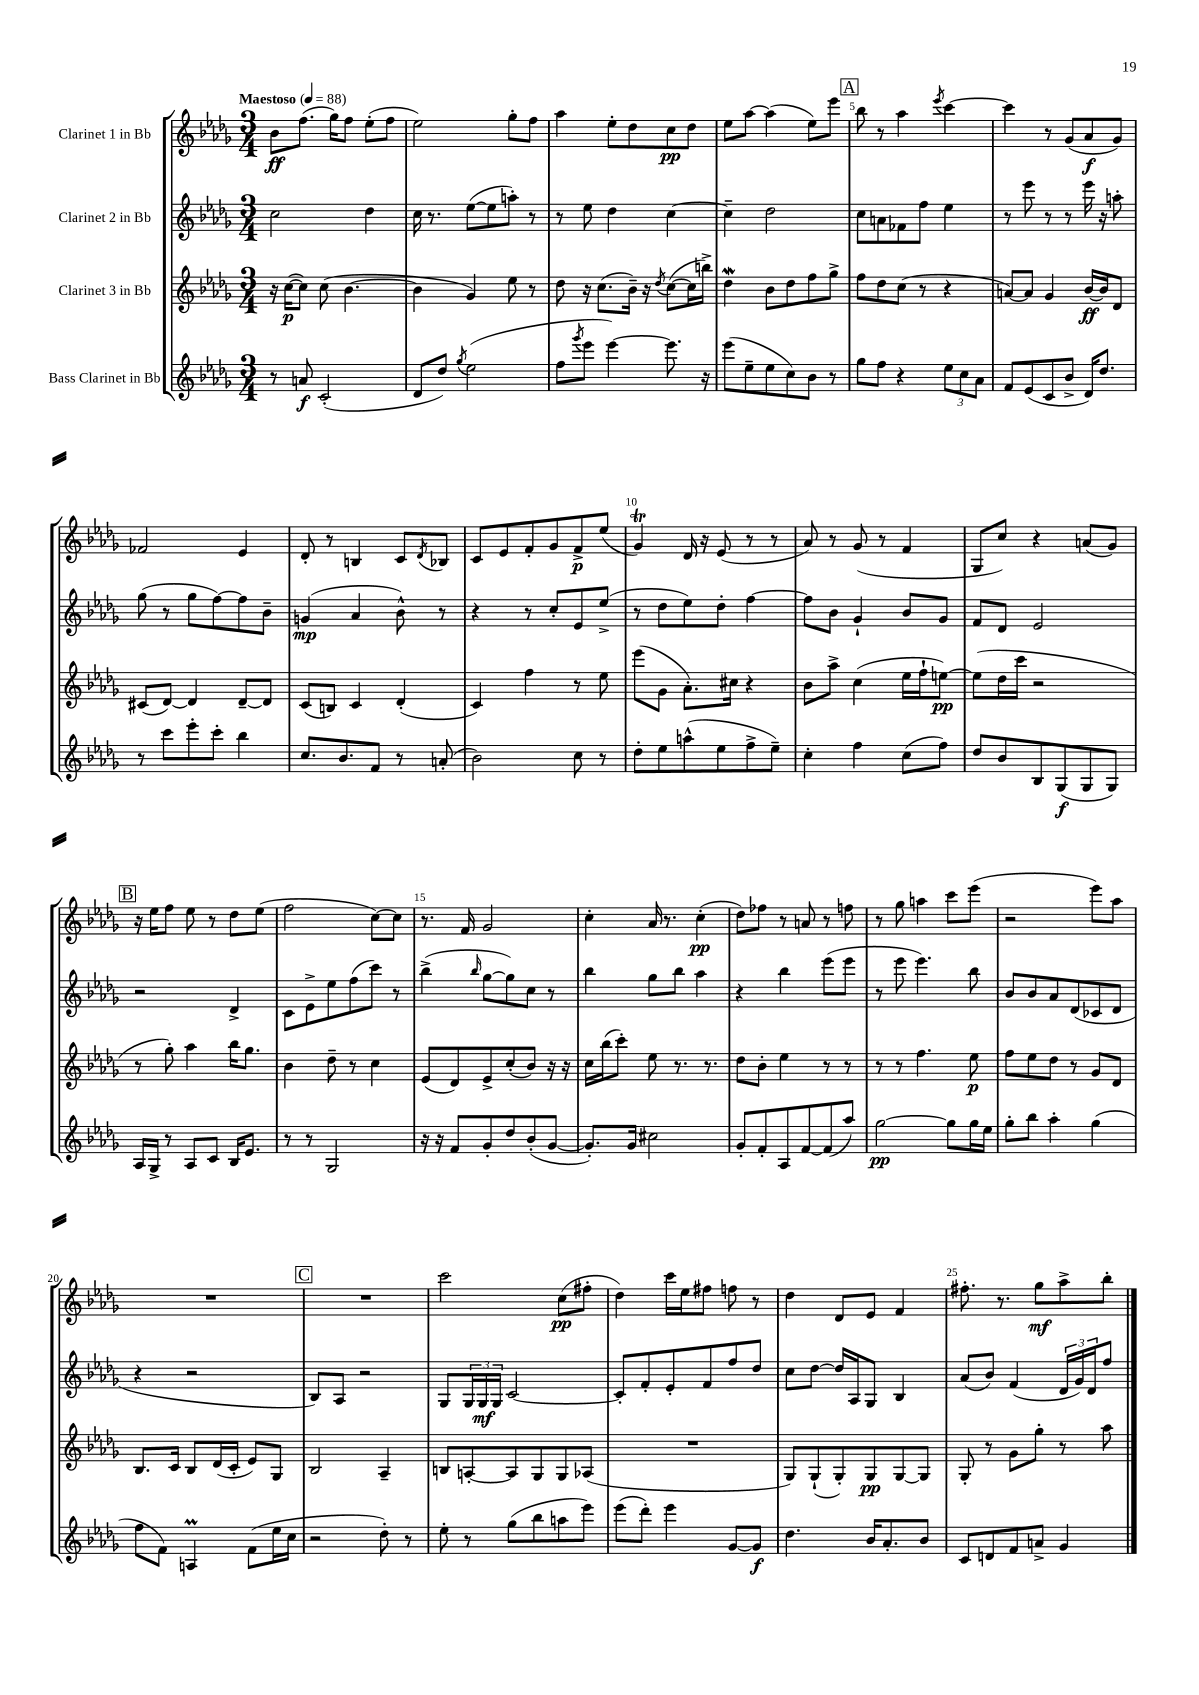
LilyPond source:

<<
\new StaffGroup <<
\new Staff = "s0" \with { instrumentName = "Clarinet 1 in Bb" } {
    \clef treble \key des \major \numericTimeSignature \time 3/4 \tempo "Maestoso" 4 = 88
    bes'8\ff f''8.( ges''16) f''8 ees''8-.( f''8 |
    ees''2) ges''8-. f''8 |
    aes''4 ees''8-. des''8 c''8\pp des''8 |
    ees''8 aes''8~ aes''4( ees''8) ees'''8 |
    \mark \markup { \box "A" } bes''8 r8 aes''4 \acciaccatura { ees'''8 } c'''4~ |
    c'''4 r8 ges'8( aes'8\f ges'8) |
    fes'2 ees'4 |
    des'8-. r8 b4 c'8 \acciaccatura { des'8 } bes8 |
    c'8 ees'8 f'8-. ges'8 f'8->\p ees''8( |
    ges'4\trill) des'16 r16 ees'8( r8 r8 |
    aes'8) r8 ges'8( r8 f'4 |
    ges8 c''8) r4 a'8( ges'8) |
    \mark \markup { \box "B" } r16 ees''16 f''8 ees''8 r8 des''8 ees''8( |
    f''2 c''8~) c''8 |
    r8. f'16 ges'2 |
    c''4-. aes'16 r8. c''4-.\pp( |
    des''8) fes''8 r8 a'8 r8 f''8 |
    r8 ges''8 a''4 c'''8 ees'''8( |
    r2 ees'''8) aes''8 |
    R2. |
    \mark \markup { \box "C" } R2. |
    c'''2 c''8\pp( fis''8-. |
    des''4) c'''16 ees''16 fis''8 f''8 r8 |
    des''4 des'8 ees'8 f'4 |
    fis''8.-. r8. ges''8\mf aes''8-> bes''8-. \bar "|." |
}
\new Staff = "s1" \with { instrumentName = "Clarinet 2 in Bb" } {
    \clef treble \key des \major \numericTimeSignature \time 3/4
    c''2 des''4 |
    c''16 r8. ees''8~( ees''8 a''8-.) r8 |
    r8 ees''8 des''4 c''4~ |
    c''4-- des''2 |
    \mark \markup { \box "A" } c''8 a'8 fes'8 f''8 ees''4 |
    r8 ees'''8 r8 r8 ees'''16 r16 a''8-. |
    ges''8( r8 ges''8 f''8~) f''8 bes'8-- |
    g'4\mp( aes'4 bes'8-^) r8 |
    r4 r8 c''8-. ees'8 ees''8->( |
    r8 des''8 ees''8) des''8-. f''4~ |
    f''8 bes'8 ges'4-! bes'8 ges'8 |
    f'8 des'8 ees'2 |
    \mark \markup { \box "B" } r2 des'4-> |
    c'8 ees'8-> ees''8 f''8( c'''8) r8 |
    bes''4->( \grace { bes''16 } ges''8~ ges''8) c''8 r8 |
    bes''4 ges''8 bes''8 aes''4 |
    r4 bes''4 ees'''8( ees'''8 |
    r8 ees'''8 ees'''4.) bes''8 |
    bes'8 bes'8 aes'8 des'8( ces'8 des'8 |
    r4 r2 |
    \mark \markup { \box "C" } bes8) aes8 r2 |
    ges8 \tuplet 3/2 { ges16 ges16\mf ges16 } c'2~ |
    c'8-. f'8-. ees'8-. f'8 f''8 des''8 |
    c''8 des''8~ des''16 aes16 ges8 bes4 |
    aes'8( bes'8) f'4( \tuplet 3/2 { des'16 ges'16) des'16 } f''8 \bar "|." |
}
\new Staff = "s2" \with { instrumentName = "Clarinet 3 in Bb" } {
    \clef treble \key des \major \numericTimeSignature \time 3/4
    r16 c''16~\p( c''8) c''8( bes'4.~ |
    bes'4 ges'4) ees''8 r8 |
    des''8 r16 c''8.( bes'16--) r16 \acciaccatura { des''8 } c''8~( c''16 b''16->) |
    des''4\mordent bes'8 des''8 f''8 ges''8-> |
    \mark \markup { \box "A" } f''8 des''8 c''8( r8 r4 |
    a'8~) a'8 ges'4 bes'16~\ff bes'16 des'8 |
    cis'8( des'8~) des'4 des'8~-- des'8 |
    c'8( b8) c'4 des'4-.( |
    c'4) f''4 r8 ees''8 |
    ees'''8( ges'8 aes'8.-.) cis''16 r4 |
    bes'8 aes''8-> c''4( ees''16 f''16-! e''8~\pp) |
    e''8( des''16 c'''16 r2 |
    \mark \markup { \box "B" } r8 ges''8-.) aes''4 bes''16 ges''8. |
    bes'4 des''8-- r8 c''4 |
    ees'8( des'8) ees'8-> c''8-.( bes'8) r16 r16 |
    c''16 bes''16( c'''8-.) ees''8 r8. r8. |
    des''8 bes'8-. ees''4 r8 r8 |
    r8 r8 f''4. ees''8\p |
    f''8 ees''8 des''8 r8 ges'8 des'8 |
    bes8. c'16 bes8 des'16( c'16-. ees'8) ges8 |
    \mark \markup { \box "C" } bes2 aes4-- |
    b8 a8~-. a8 ges8 ges8 aes8( |
    R2. |
    ges8) ges8-!( ges8-.) ges8\pp ges8~ ges8 |
    ges8-. r8 ges'8 ges''8-. r8 aes''8 \bar "|." |
}
\new Staff = "s3" \with { instrumentName = "Bass Clarinet in Bb" } {
    \clef treble \key des \major \numericTimeSignature \time 3/4
    r8 a'8\f c'2-.( |
    des'8 des''8) \acciaccatura { ges''8 } ees''2( |
    f''8 \acciaccatura { ges'''8 } ees'''8 ees'''4~) ees'''8. r16 |
    ees'''8( ees''8-- ees''8 c''8) bes'8 r8 |
    \mark \markup { \box "A" } ges''8 f''8 r4 \tuplet 3/2 { ees''8 c''8 aes'8 } |
    f'8 ees'8( c'8 bes'8-> des'16) des''8. |
    r8 c'''8 ees'''8-. c'''8-. bes''4 |
    c''8. bes'8. f'8 r8 a'8-.( |
    bes'2) c''8 r8 |
    des''8-. ees''8 a''8-^( ees''8 f''8-> ees''8--) |
    c''4-. f''4 c''8( f''8) |
    des''8 bes'8 bes8 ges8\f( ges8 ges8) |
    \mark \markup { \box "B" } aes16 ges16-> r8 aes8 c'8 bes16 ees'8. |
    r8 r8 ges2 |
    r16 r16 f'8 ges'8-. des''8 bes'8-.( ges'8~ |
    ges'8.-.) ges'16 cis''2 |
    ges'8-. f'8-. aes8 f'8~ f'8( aes''8) |
    ges''2~\pp ges''8 ges''16 ees''16 |
    ges''8-. bes''8 aes''4-. ges''4( |
    f''8 f'8) a4\prall f'8( ees''16 c''16 |
    \mark \markup { \box "C" } r2 des''8-.) r8 |
    ees''8-. r8 ges''8( bes''8 a''8 ees'''8) |
    ees'''8( des'''8-.) ees'''4 ges'8~ ges'8\f |
    des''4. bes'16 aes'8.-. bes'8 |
    c'8 d'8 f'8 a'8-> ges'4 \bar "|." |
}
>>
>>
\layout { \context { \Score \override BarNumber.break-visibility = ##(#f #t #t) barNumberVisibility = #(every-nth-bar-number-visible 5) } }
